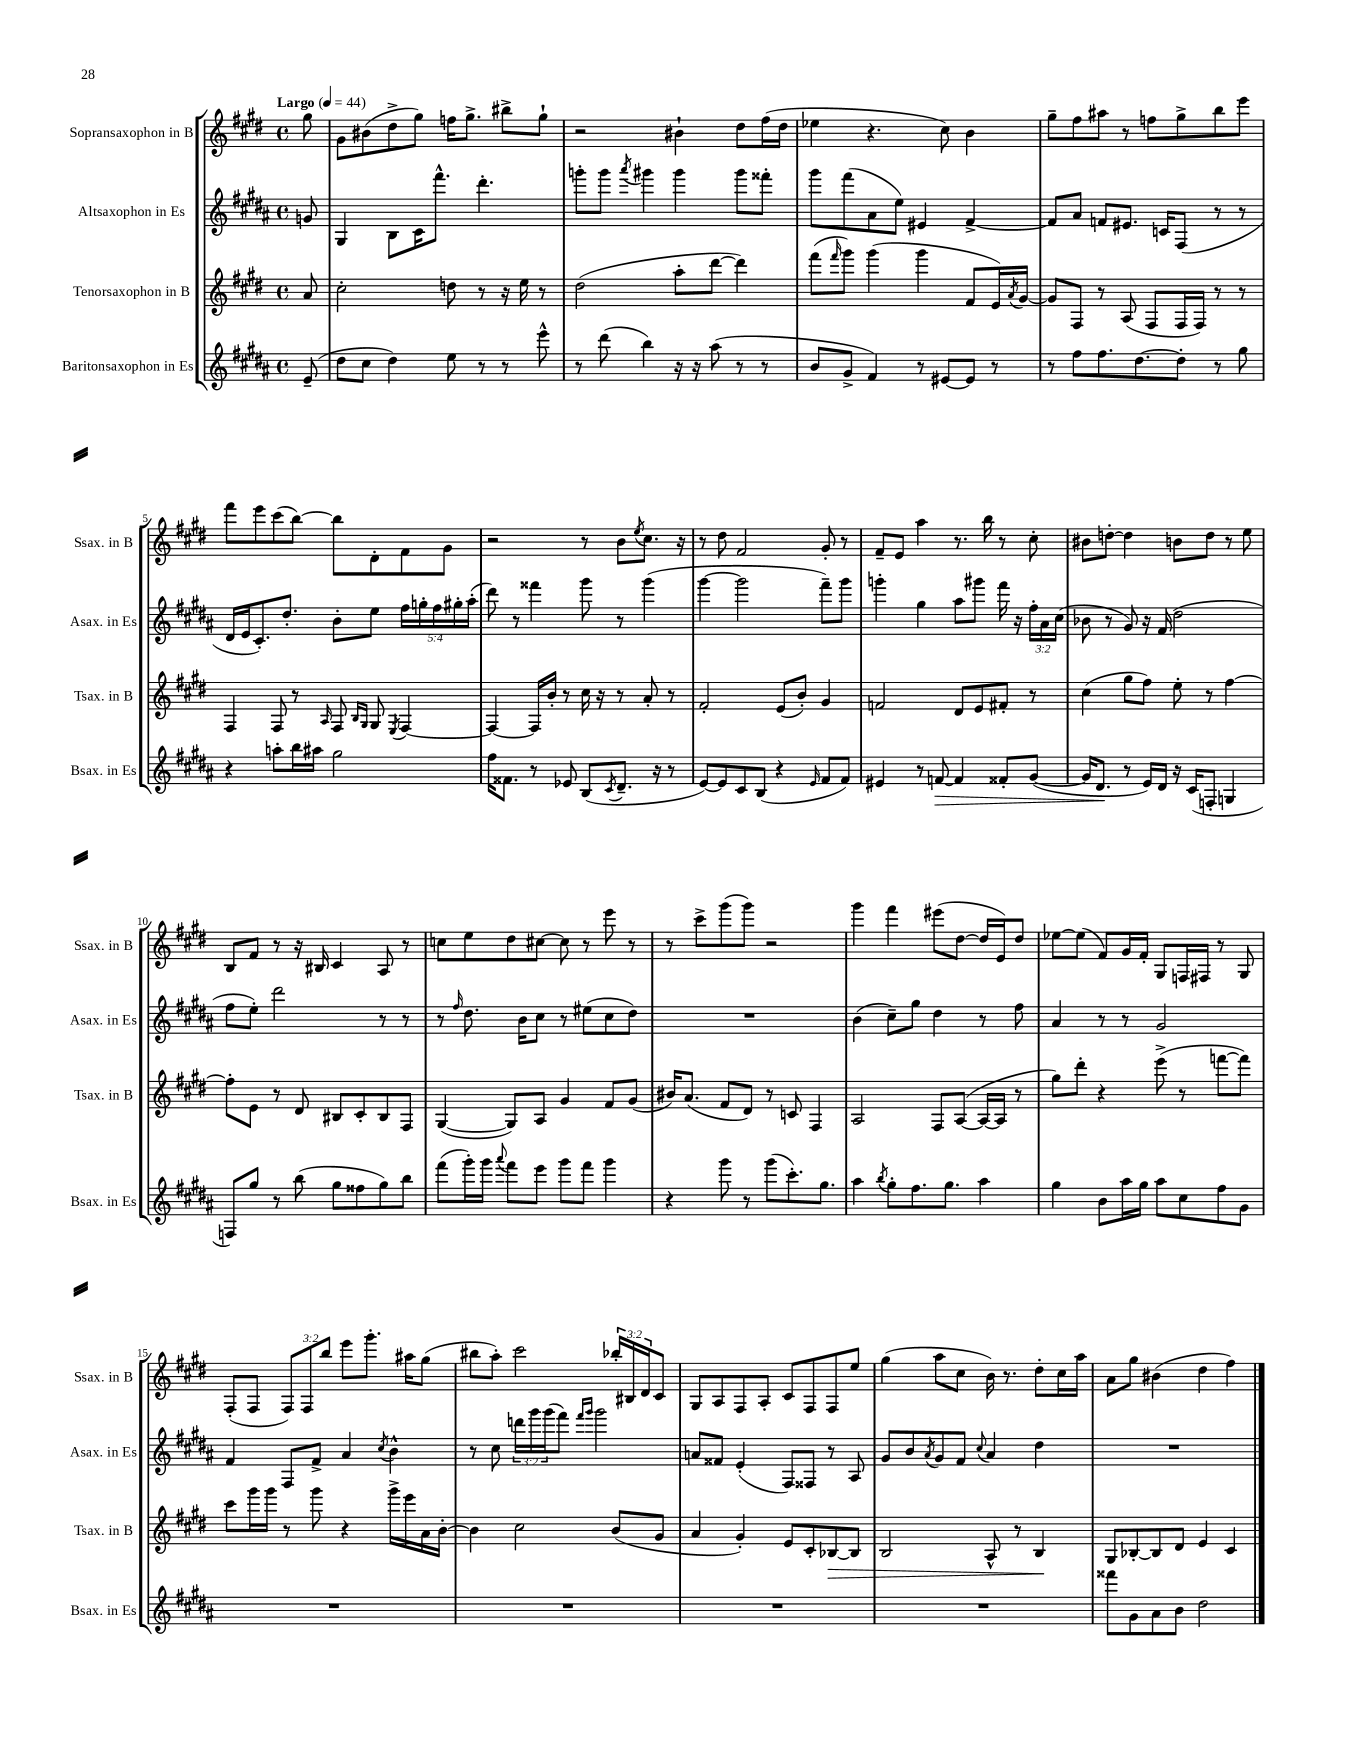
<<
\new StaffGroup <<
\new Staff = "s0" \with { instrumentName = "Sopransaxophon in B" shortInstrumentName = "Ssax. in B" } {
    \clef treble \key e \major \defaultTimeSignature \time 4/4 \override Staff.TupletNumber.text = #tuplet-number::calc-fraction-text \partial 8 \tempo "Largo" 4 = 44
    gis''8 |
    gis'8 bis'8( dis''8-> gis''8) f''16 gis''8.-> bis''8-> gis''8-! |
    r2 bis'4-! dis''8 fis''16( dis''16 |
    ees''4 r4. cis''8) b'4 |
    gis''8-- fis''8 ais''8 r8 f''8 gis''8-> b''8 e'''8 |
    fis'''8 e'''8 cis'''8( b''8~) b''8 dis'8-. fis'8 gis'8 |
    r2 r8 b'8 \acciaccatura { e''8 } cis''8. r16 |
    r8 dis''8 fis'2 gis'8-. r8 |
    fis'8-- e'8 a''4 r8. b''16 r8 cis''8-. |
    bis'8 d''8~-. d''4 b'8 d''8 r8 e''8 |
    b8 fis'8 r8 r16 bis16 cis'4 a8 r8 |
    c''8 e''8 dis''8 cis''8~ cis''8 r8 e'''8 r8 |
    r8 cis'''8-> gis'''8( gis'''8) r2 |
    gis'''4 fis'''4 eis'''8( dis''8~ dis''16 e'16) dis''8 |
    ees''8~ ees''8( fis'8) gis'16 fis'16-. gis8 f16 fis16 r8 gis8 |
    fis8-.( fis8 \tuplet 3/2 { fis8) fis8 b''8 } e'''8 gis'''8.-. ais''16 gis''8( |
    bis''8 a''8-.) cis'''2 \tuplet 3/2 { bes''16-. bis16 dis'16 } cis'8 |
    gis8 a8 fis8 a8-. cis'8 fis8 fis8 e''8 |
    gis''4( a''8 cis''8 b'16) r8. dis''8-. cis''16 a''16 |
    a'8 gis''8 bis'4( dis''4 fis''4) \bar "|." |
}
\new Staff = "s1" \with { instrumentName = "Altsaxophon in Es" shortInstrumentName = "Asax. in Es" } {
    \clef treble \key b \major \defaultTimeSignature \time 4/4 \override Staff.TupletNumber.text = #tuplet-number::calc-fraction-text \partial 8
    g'8 |
    gis4 b8 cis'16 fis'''8.-^ dis'''4.-. |
    g'''8-. g'''8 \acciaccatura { ais'''8 } gis'''4 gis'''4 gis'''8 fisis'''8-. |
    gis'''8 fis'''8( ais'8 e''8) eis'4 fis'4~-> |
    fis'8 ais'8 f'8 eis'8. c'16 fis8( r8 r8 |
    dis'16 e'16 cis'8.-.) dis''8.-. b'8-. e''8 \tuplet 5/4 { fis''16 g''16-. fis''16 gis''16-. ais''16-.( } |
    dis'''8) r8 fisis'''4 gis'''8 r8 gis'''4( |
    gis'''4~ gis'''2 fis'''8--) gis'''8 |
    g'''4-. gis''4 ais''8 gis'''8 fis'''16 r16 \tuplet 3/2 { fis''16-. ais'16 cis''16( } |
    bes'8 r8 gis'8) r16 fis'16( dis''2 |
    fis''8 e''8-.) dis'''2 r8 r8 |
    r8 \grace { fis''16 } dis''8. b'16 cis''8 r8 eis''8( cis''8 dis''8) |
    R1 |
    b'4( cis''8--) gis''8 dis''4 r8 fis''8 |
    ais'4 r8 r8 gis'2 |
    fis'4 fis8 fis'8-> ais'4 \acciaccatura { cis''8 } b'4-^ |
    r8 cis''8 \tuplet 3/2 { d'''16 gis'''16 gis'''16( } fis'''8) \grace { fis'''16 gis'''16 } gis'''2 |
    a'8 fisis'8 e'4-.( fis8) fisis8 r8 ais8 |
    gis'8 b'8 \acciaccatura { ais'8 } gis'8 fis'8 \appoggiatura { cis''8 } ais'4 dis''4 |
    R1 \bar "|." |
}
\new Staff = "s2" \with { instrumentName = "Tenorsaxophon in B" shortInstrumentName = "Tsax. in B" } {
    \clef treble \key e \major \defaultTimeSignature \time 4/4 \partial 8
    a'8 |
    cis''2-. d''8 r8 r16 e''16 r8 |
    dis''2( a''8-. dis'''8~ dis'''4) |
    fis'''8( \grace { fis'''16 } gis'''8) gis'''4( gis'''4 fis'8 e'16) \acciaccatura { a'8 } gis'16~ |
    gis'8 fis8 r8 a8( fis8 fis16 fis16) r8 r8 |
    fis4 fis8 r8 \grace { a16 } fis8 \grace { b16 gis16 } gis8 \acciaccatura { e8 } fis4~ |
    fis4~ fis16 b'16-. r8 cis''16 r16 r8 a'8-. r8 |
    fis'2-. e'8( b'8-.) gis'4 |
    f'2 dis'8 e'8 fis'8-. r8 |
    cis''4( gis''8 fis''8) e''8-. r8 fis''4~ |
    fis''8-. e'8 r8 dis'8 bis8 cis'8-. bis8 fis8 |
    gis4~( gis8) a8 gis'4 fis'8 gis'8( |
    bis'16) a'8.( fis'8 dis'8) r8 c'8 fis4 |
    a2 fis8 a8~( a16~ a16 r8 |
    gis''8) dis'''8-. r4 e'''8->( r8 f'''8~ f'''8) |
    cis'''8 gis'''16 gis'''16 r8 gis'''8 r4 gis'''16-> e'''16 a'16 b'16~-. |
    b'4 cis''2 b'8( gis'8 |
    a'4 gis'4-.) e'8 cis'8-. bes8~\> bes8 |
    b2 a8-^ r8 b4\! |
    gis8 bes8~-. bes8 dis'8 e'4 cis'4 \bar "|." |
}
\new Staff = "s3" \with { instrumentName = "Baritonsaxophon in Es" shortInstrumentName = "Bsax. in Es" } {
    \clef treble \key b \major \defaultTimeSignature \time 4/4 \partial 8
    e'8--( |
    dis''8 cis''8 dis''4) e''8 r8 r8 e'''8-^ |
    r8 dis'''8( b''4) r16 r16 ais''8( r8 r8 |
    b'8 gis'8-> fis'4) r8 eis'8~ eis'8 r8 |
    r8 fis''8 fis''8. dis''8.~ dis''8-. r8 gis''8 |
    r4 a''8-. b''16 ais''16 gis''2 |
    fis''16 fisis'8. r8 ees'8 b8( \acciaccatura { cis'8 } dis'8.-- r16 r8 |
    e'8~) e'8 cis'8 b8( r4 \grace { e'16 } fis'8 fis'8) |
    eis'4 r8 f'8~\> f'4 fisis'8-. gis'8~( |
    gis'16 dis'8.\! r8 e'16) dis'16 r16 cis'16( f8-. g4 |
    f8) gis''8 r8 b''8( gis''8 fisis''8 gis''8) b''8 |
    fis'''8( gis'''16-.) gis'''16 \appoggiatura { ais'''8 } fis'''8 e'''8 gis'''8 fis'''8 gis'''4 |
    r4 gis'''8 r8 gis'''8( cis'''8.-.) gis''8. |
    ais''4 \acciaccatura { b''8 } gis''8-. fis''8. gis''8. ais''4 |
    gis''4 b'8 ais''16 gis''16 ais''8 cis''8 fis''8 gis'8 |
    R1 |
    R1 |
    R1 |
    R1 |
    fisis'''8 gis'8 ais'8 b'8 dis''2 \bar "|." |
}
>>
>>
